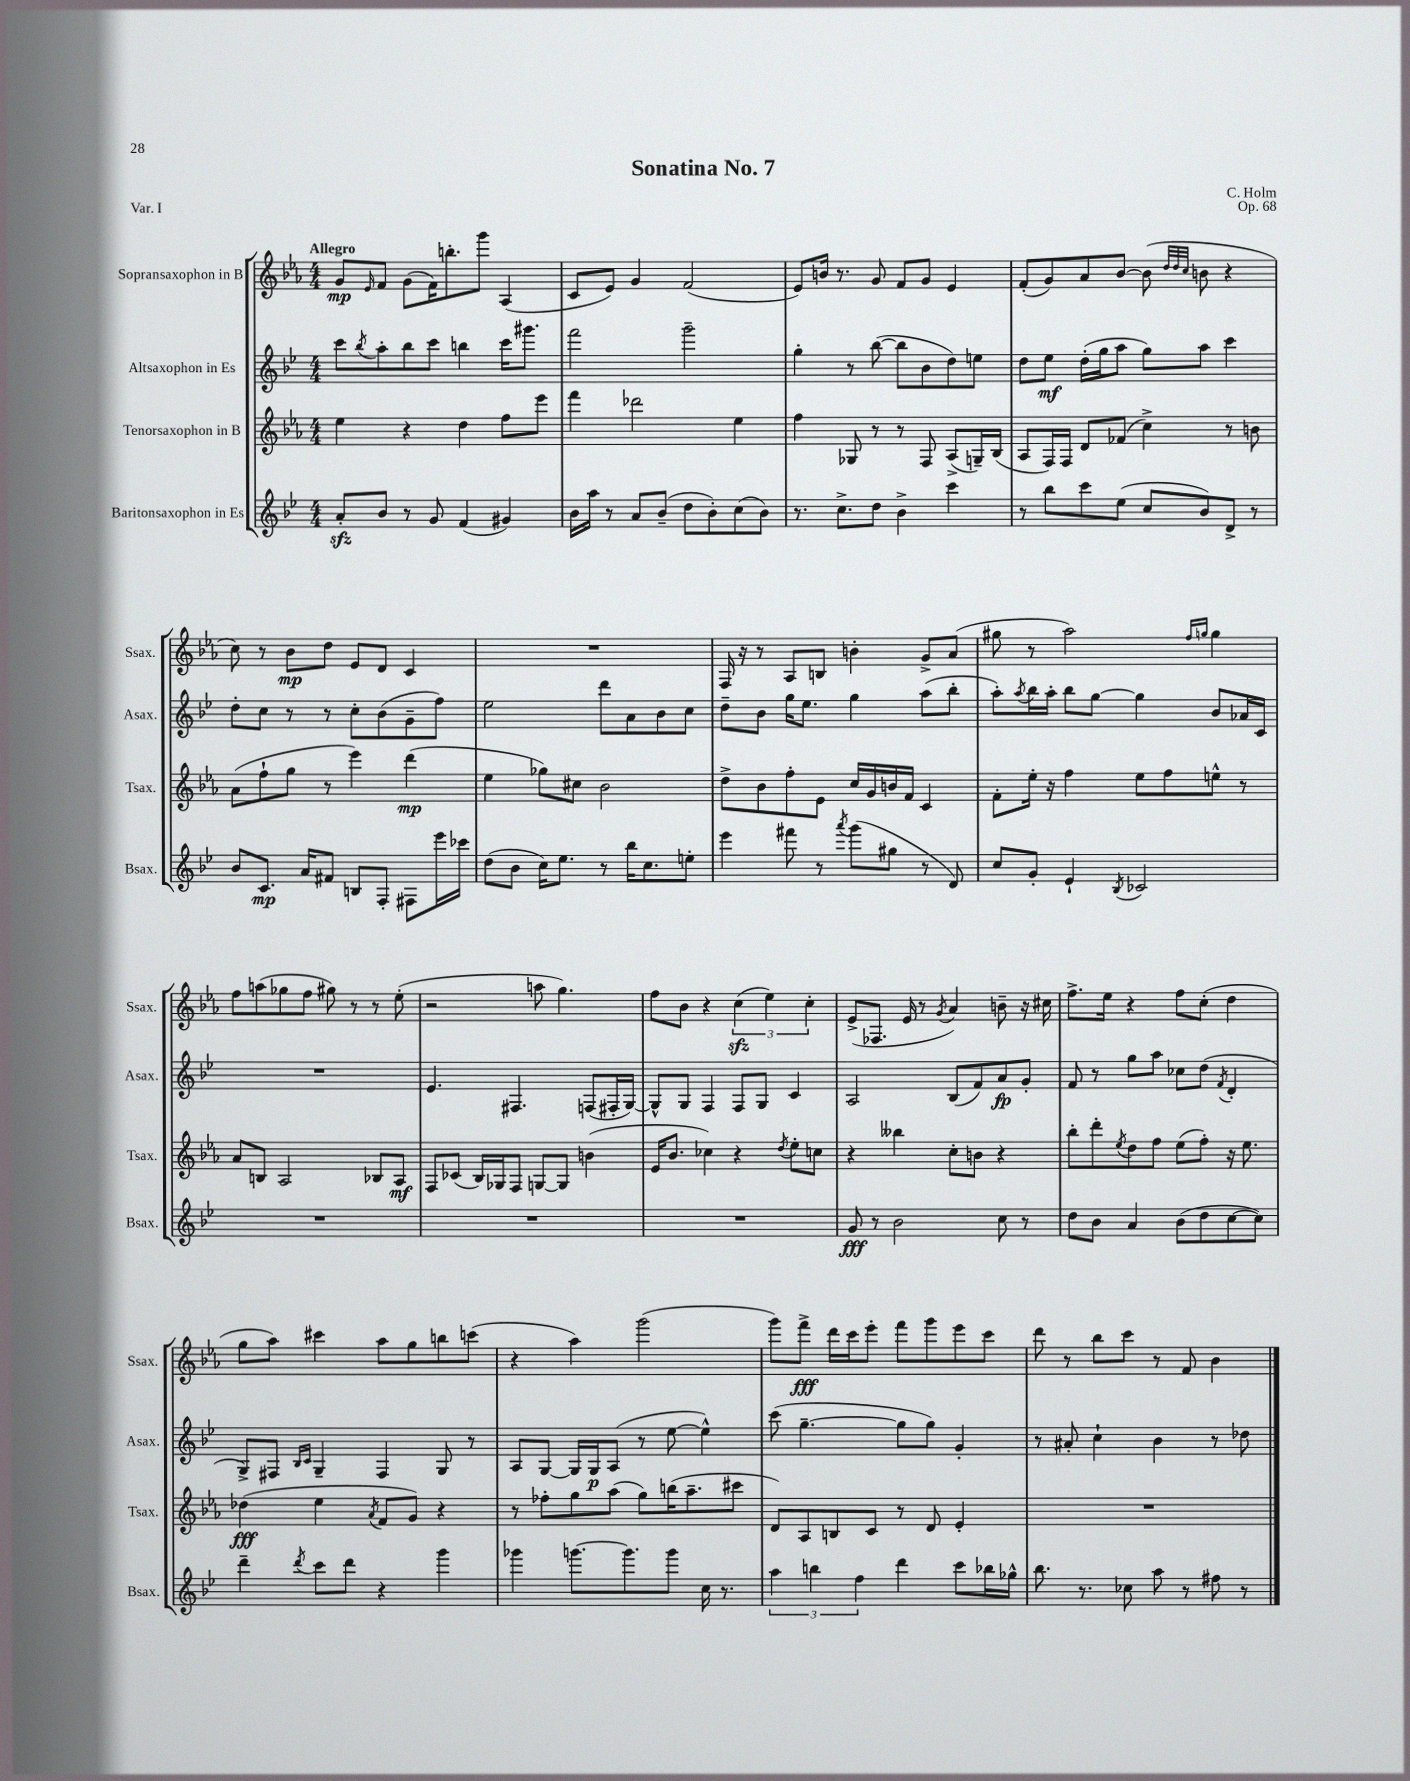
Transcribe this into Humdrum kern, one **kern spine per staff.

**kern	**kern	**kern	**kern
*staff4	*staff3	*staff2	*staff1
*clefG2	*clefG2	*clefG2	*clefG2
*k[b-e-]	*k[b-e-a-]	*k[b-e-]	*k[b-e-a-]
*M4/4	*M4/4	*M4/4	*M4/4
8a'/L	4ee-\	8ccc\L	8g/L
.	.	8qbb-/	16qqe-/
8b-/J	.	8aa'\	8f/J
8r	4r	8bb-\	(8g\L
8g/	.	8ccc\J	16f\K)
.	.	.	8.bb'\
(4f/	4dd\	4bb\	.
.	.	.	8ggg\J
4g#/)	8ff\L	16ccc\LK	(4A-/
.	.	8.ggg#\J	.
.	8eee-\J	.	.
=	=	=	=
16b-\LL	4fff\	2fff\	8c/L
16aa\JJ	.	.	.
8r	.	.	8e-/J)
8a/L	2ddd-\	.	4g/
(8b-~/J	.	.	.
8dd\L	.	2ggg~\	(2f/
8b-'\)	.	.	.
(8cc\	4ee-\	.	.
8b-\J)	.	.	.
=	=	=	=
8.r	4ff\	4gg'\	8e-/L)
.	.	.	16b/Jk
8.cc^\L	.	.	8.r
.	8G-/	8r	.
8dd\J	8r	([8bb-\	8g/
4b-^\	8r	8bb-\]L	8f/L
.	8F/	8b-\	8g/J
4ccc\	(8A-^/L	8dd\)	4e-/
.	16G~/L)	8ee\J	.
.	(16B-/JJ	.	.
=	=	=	=
8r	8A-/L	8dd\L	(8f'/L
8bb-\L	16F/L)	8ee-\J	8g/)
.	16F/JJ	.	.
8ccc\	8d/L	(16dd'\LL	8a-/
.	.	16gg\J	.
(8ee-\J	(8f-/J	8aa\J	[8b-/J
8cc/L	4cc^\)	8gg\L)	(8b-\]
.	.	.	32qqdd/LLL
.	.	.	32qqdd/
.	.	.	32qqcc/JJJ
8b-/)	.	8aa\J	8b\
8d^/J	8r	4ccc\	4r
8r	8b\	.	.
=	=	=	=
8b-/L	(8a-\L	8dd'\L	8cc\)
8.c/J	8ff`\	8cc\J	8r
.	8gg\J	8r	8b-\L
16a/LK	.	.	.
8f#/J	8r	8r	8dd\J
8B/L	4eee-\)	8cc'\L	8e-/L
8F'/J	.	(8b-\	8d/J
8F#\L	(4ddd\	8g~\	4c/
16eee-\L	.	8ff\J)	.
16ccc-\JJ	.	.	.
=	=	=	=
(8dd\L	4ee-\	2ee-\	1r
8b-\J	.	.	.
16cc\LK)	8gg-\L)	.	.
8.ee-\J	.	.	.
.	8cc#\J	.	.
8r	2b-\	8ddd\L	.
16bb-\LK	.	8a\	.
8.cc\	.	.	.
.	.	8b-\	.
8ee'\J	.	8cc\J	.
=	=	=	=
4eee-\	8dd^\L	8dd~\L	16F/
.	.	.	16r
.	8b-\	8b-\J	8r
8fff#\	8ff'\	16gg\LK	8A-/L
.	.	8.ee-\J	.
8r	8e-\J	.	8B/J
8qaaa/	.	.	.
(8ggg\L	16cc/LL	4gg\	4b'\
.	16g/	.	.
8gg#\J	16b/	.	.
.	16f/JJ	.	.
8r	4c/	(8aa\L	8g^/L
8d/)	.	8bb-'\J	(8a-/J
=	=	=	=
8cc/L	8f'\L	8aa'\L)	8gg#\
.	.	8qaa/	.
8g'/J	16ee-'\Jk	16bb-\L	8r
.	16r	16aa'\JJ	.
4e-`/	4ff\	8bb-\L	2aa-\)
.	.	[8gg\J	.
8qB-/	.	.	.
2c-/	8ee-\L	4gg\]	.
.	8ff\	.	.
.	.	.	16qqff/LL
.	.	.	16qqgg/JJ
.	8ee^^\J	8b-/L	4gg\
.	8r	16a-/L	.
.	.	16c/JJ	.
=	=	=	=
1r	8a-/L	1r	8ff\L
.	8B/J	.	(8aa\
.	2A-/	.	8gg-\
.	.	.	8ff\J
.	.	.	8gg#\)
.	.	.	8r
.	8B-/L	.	8r
.	8A-/J	.	(8ee-'\
=	=	=	=
1r	8F/L	4.e-/	2r
.	(8c-/J	.	.
.	16B-/LL)	.	.
.	16G-/J	.	.
.	8F/J	4.F#/	.
.	[8G/L	.	8aa\
.	8G/]J	.	4.gg\)
.	(4b\	(8F/L	.
.	.	16F#'/L	.
.	.	[16G/JJ)	.
=	=	=	=
1r	16e-/LK	8G^^/]L	8ff\L
.	8.b-/J	.	.
.	.	8G/J	8b-\J
.	4cc-\)	4F/	4r
.	4r	8F/L	(6cc\
.	.	8G/J	.
.	.	.	6ee-\)
.	8qdd/	.	.
.	8ee-'\L	4c/	.
.	.	.	6cc'\
.	8cc\J	.	.
=	=	=	=
8g/	4r	2A/	(8e-^/L
8r	.	.	8.F-/J
2b-\	4bb--\	.	.
.	.	.	16e-/
.	.	.	8r
.	.	.	8qg/
.	8cc'\L	(8B-/L	4a-/)
.	8b\J	8f/)	.
8cc\	4r	8a/	8b~\
8r	.	8g'/J	16r
.	.	.	16cc#\
=	=	=	=
8dd\L	8bb-'\L	8f/	8.ff^\L
8b-\J	8ddd'\	8r	.
.	.	.	16ee-\Jk
.	8qee-/	.	.
4a/	8dd\	8gg\L	4r
.	8ff\J	8aa\J	.
(8b-\L	(8ee-\L	8cc-\L	8ff\L
8dd\	8ff'\J)	(8dd\J	(8cc'\J
.	.	8qf/	.
[8cc\	16r	4d'/	4dd\
.	8.ee-\	.	.
8cc\]J)	.	.	.
=	=	=	=
4ddd~\	(4dd-\	8G^/L)	8gg\L
.	.	8F#/J	8aa-\J)
.	.	16qqB-/LL	.
8qddd/	.	16qqc/JJ	.
8ccc\L	4ee-\	4G~/	4ccc#\
8ddd\J	.	.	.
.	8qa-/	.	.
4r	8f/L	4F#/	8aa-\L
.	8g/J)	.	8gg\
4ggg\	4r	8G/	8bb\
.	.	8r	(8ccc\J
=	=	=	=
4ggg-\	8r	8A/L	4r
.	8ff-'\L	[8G/J	.
[8.ggg\L	8gg\	16G/]LL	4aa-\)
.	.	16G/J	.
.	(8aa-\J	(8A/J	.
8.ggg\]	.	.	.
.	8gg\L)	8r	(2ggg\
8ggg\J	(16bb\K	[8ee-\	.
.	8.aa-~\	.	.
16cc\	.	4ee-^^\])	.
8.r	.	.	.
.	8ccc#\J	.	.
=	=	=	=
6aa\	8d/L)	(8ccc\	8ggg\L)
.	8A-/	[4.gg~\	8fff^\J
6bb\	.	.	.
.	8B/	.	16ddd\LL
.	.	.	16ccc\J
6ff\	.	.	.
.	8c/J	.	8eee-'\J
4ddd\	8r	8gg\]L	8fff\L
.	8d/	8gg\J)	8ggg\
8ccc\L	4e-'/	4g'/	8eee-\
16bb-\L	.	.	8ccc\J
16gg-^^\JJ	.	.	.
=	=	=	=
8.bb-\	1r	8r	8ddd\
.	.	8a#'/	8r
8.r	.	.	.
.	.	4cc`\	8bb-\L
8cc-\	.	.	8ccc\J
8aa\	.	4b-\	8r
8r	.	.	8f/
8ff#\	.	8r	4b-\
8r	.	8dd-\	.
==	==	==	==
*-	*-	*-	*-
